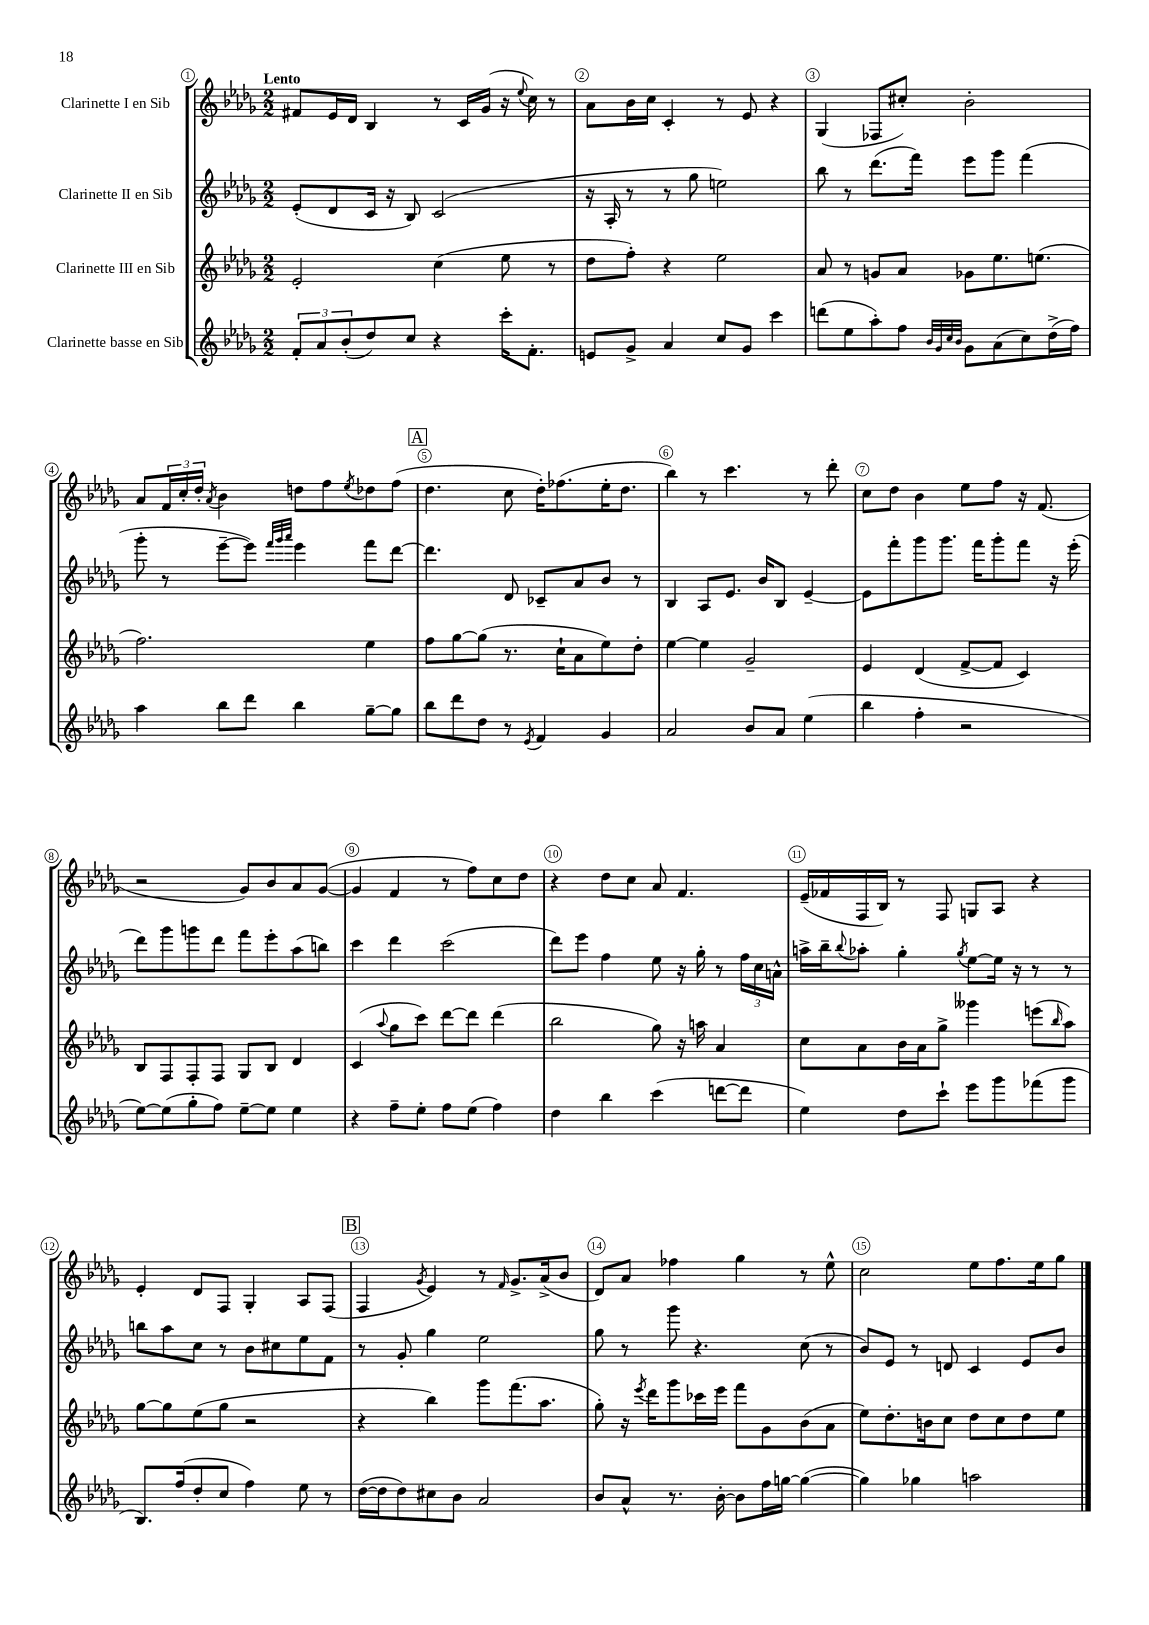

**kern	**kern	**kern	**kern
*part4	*part3	*part2	*part1
*staff4	*staff3	*staff2	*staff1
*I"Clarinette basse en Sib	*I"Clarinette III en Sib	*I"Clarinette II en Sib	*I"Clarinette I en Sib
*clefG2	*clefG2	*clefG2	*clefG2
*k[b-e-a-d-g-]	*k[b-e-a-d-g-]	*k[b-e-a-d-g-]	*k[b-e-a-d-g-]
*M2/2	*M2/2	*M2/2	*M2/2
=1	=1	=1	=1
!	!	!	!LO:TX:a:B:t=Lento
12f'/L	2e-'/	(8e-'/L	8f#X/L
12a-/	.	.	.
.	.	8d-/	16e-/L
(12b-'/	.	.	.
.	.	.	16d-/JJ
8dd-/)	.	16c/Jk	4B-/
.	.	16r	.
8cc/J	.	8B-/)	.
4r	(4cc\	(2c/	8r
.	.	.	16c/LL
.	.	.	(16g-/JJ
16ccc'\KL	8ee-\	.	16r
.	.	.	8qqee-/
8.f'\J	.	.	16cc\)
.	8r	.	8r
=2	=2	=2	=2
8en/L	8dd-\L	16r	8a-\L
.	.	16A-'/	.
8g-^/J	8ff'\J)	8r	16b-\L
.	.	.	16cc\JJ
4a-/	4r	8r	4c'/
.	.	8gg-\	.
8cc/L	2ee-\	2een\)	8r
8g-/J	.	.	8e-/
4ccc\	.	.	4r
=3	=3	=3	=3
(8dddn\L	8a-/	8bb-\	(4G-/
8ee-\	8r	8r	.
8aa-'\)	8gn/L	(8.ddd-\L	8F-X/L
8ff\J	8a-/J	.	8cc#X'/J)
.	.	16fff\Jk)	.
32qqb-/LLL	.	.	.
32qqg-/	.	.	.
32qqcc/	.	.	.
32qqb-/JJJ	.	.	.
8g-\L	8g-X\L	8eee-\L	2b-'\
(8a-\	8.ee-\	8ggg-\J	.
8cc\)	.	(4fff\	.
.	(8.een\J	.	.
(16dd-^\L	.	.	.
16ff\JJ)	.	.	.
!!LO:LB:g=z
=4	=4	=4	=4
4aa-\	2.ff\)	8ggg-'\	8a-/L
.	.	8r	24f/L
.	.	.	24cc'/
.	.	.	24dd-'/JJ
.	.	.	8qa-/
8bb-\L	.	[8eee-~\L	4b-\
8ddd-\J	.	8eee-\J])	.
.	.	32qqfff/LLL	.
.	.	32qqggg-/	.
.	.	32qqaaa-/JJJ	.
4bb-\	.	4eee-\	8ddn\L
.	.	.	8ff\
.	.	.	8qee-/
[8gg-~\L	4ee-\	8fff\L	8dd-X\
8gg-\J]	.	[8ddd-\J	(8ff\J
!!LO:REH:place=s1:t=A
=5	=5	=5	=5
8bb-\L	8ff\L	4.ddd-\]	4.dd-\
8ddd-\	[8gg-\	.	.
8dd-\J	(8gg-\J]	.	.
8r	8.r	8d-/	8cc\
8qe-/	.	.	.
4f/	.	8c-X~/L	16dd-'\KL)
.	16cc`\KL	.	(8.ff-X\
.	8a-\	8a-/	.
4g-/	8ee-\)	8b-/J	16ee-'\K
.	.	.	8.dd-\J
.	8dd-'\J	8r	.
=6	=6	=6	=6
2a-/	[4ee-\	4B-/	4bb-\)
.	4ee-\]	8A-/L	8r
.	.	8.e-/J	4.ccc\
8b-/L	2g-~/	.	.
.	.	16b-/KL	.
8a-/J	.	8B-/J	.
(4ee-\	.	[4e-~/	8r
.	.	.	8ddd-'\
=7	=7	=7	=7
4bb-\	4e-/	8e-\L]	8cc\L
.	.	8fff'\	8dd-\J
4ff'\	(4d-/	8ggg-\	4b-\
.	.	8.ggg-\J	.
2r	[8f^/L	.	8ee-\L
.	.	16fff\KL	.
.	8f/J]	8ggg-'\	8ff\J
.	4c/)	8fff\J	16r
.	.	.	(8.f/
.	.	16r	.
.	.	(16eee-'\	.
!!LO:LB:g=z
=8	=8	=8	=8
[8ee-\L)	8B-/L	8ddd-\L)	2r
(8ee-\]	8F/	8ggg-\	.
8gg-'\	8F'/	8gggn\	.
8ff\J)	8F/J	8ddd-\J	.
[8ee-~\L	8G-/L	8fff\L	8g-/L)
8ee-\J]	8B-/J	8eee-'\	8b-/
4ee-\	4d-/	(8aa-\	8a-/
.	.	8bbn\J)	([8g-/J
=9	=9	=9	=9
4r	(4c/	4ccc\	4g-/]
.	8qqaa-/	.	.
8ff~\L	8gg-\L	4ddd-\	4f/
8ee-'\J	8ccc\J)	.	.
8ff\L	[8ddd-\L	(2ccc\	8r
(8ee-\J	8ddd-\J]	.	8ff\L)
4ff\)	(4ddd-\	.	8cc\
.	.	.	8dd-\J
=10	=10	=10	=10
4dd-\	2bb-\	8ddd-\L)	4r
.	.	8eee-\J	.
4bb-\	.	4ff\	8dd-\L
.	.	.	8cc\J
(4ccc\	8gg-\)	8ee-\	8a-/
.	16r	16r	4.f/
.	16aan\	16gg-'\	.
[8dddn\L	4a-/	8r	.
8ddd\J]	.	24ff\LL	.
.	.	24cc\	.
.	.	24an^^\JJ	.
=11	=11	=11	=11
4ee-\)	8cc\L	16aan^\LL	(16e-~/LL
.	.	16bb-~\J	16f-X/
.	.	8qqbb-/	.
.	8a-\	8aa-X'\J	16F/
.	.	.	16B-/JJ)
8dd-\L	16b-\L	4gg-'\	8r
.	16a-\J	.	.
8ccc`\J	8gg-^\J	.	8F/
.	.	8qgg-/	.
8eee-\L	4ggg--X\	[8ee-\L	8Gn/L
8ggg-\	.	16ee-\Jk]	8A-/J
.	.	16r	.
(8fff-X\	(8eeen\L	8r	4r
.	16qqbb-/	.	.
8ggg-\J	8aa-\J)	8r	.
!!LO:LB:g=z
=12	=12	=12	=12
8.B-/L)	[8gg-\L	8bbn\L	4e-'/
.	8gg-\]	8aa-\	.
(16ff/k	.	.	.
8dd-'/	(8ee-\	8cc\J	8d-/L
8cc/J	8gg-\J	8r	8F/J
4ff\)	2r	8b-\L	4G-'/
.	.	8cc#X\	.
8ee-\	.	8ee-\	8A-/L
8r	.	8f\J	(8F/J
!!LO:REH:place=s1:t=B
=13	=13	=13	=13
([16dd-\LL	4r	8r	4F/
16dd-\J]	.	.	.
8dd-\)	.	8g-'/	.
.	.	.	8qg-/
8cc#X\	4bb-\)	4gg-\	4e-/)
8b-\J	.	.	.
2a-/	8ggg-\L	2ee-\	8r
.	.	.	16qqf/
.	(8.fff\	.	8.g-^/L
.	8.aa-\J	.	(16a-^/k
.	.	.	8b-/J
=14	=14	=14	=14
8b-/L	8gg-'\)	8gg-\	8d-/L)
8a-^^/J	16r	8r	8a-/J
.	8qeee-/	.	.
.	16ddd-\KL	.	.
8.r	8ggg-\	8ggg-\	4ff-X\
.	16ccc-X\L	4.r	.
[16b-'\	16eee-\JJ	.	.
8b-\L]	8fff\L	.	4gg-\
16ff\L	8g-\	.	.
[16ggn\JJ	.	.	.
(4gg\_	(8b-\	(8cc\	8r
.	8a-\J	8r	8ee-^^\
=15	=15	=15	=15
4gg\])	8ee-\L)	8b-/L)	2cc\
.	8.dd-'\	8e-/J	.
4gg-X\	.	8r	.
.	16bn\k	.	.
.	8cc\J	8dn/	.
2aan\	8dd-\L	4c/	8ee-\L
.	8cc\	.	8.ff\
.	8dd-\	8e-/L	.
.	.	.	16ee-\k
.	8ee-\J	8b-/J	8gg-\J
==	==	==	==
*-	*-	*-	*-
